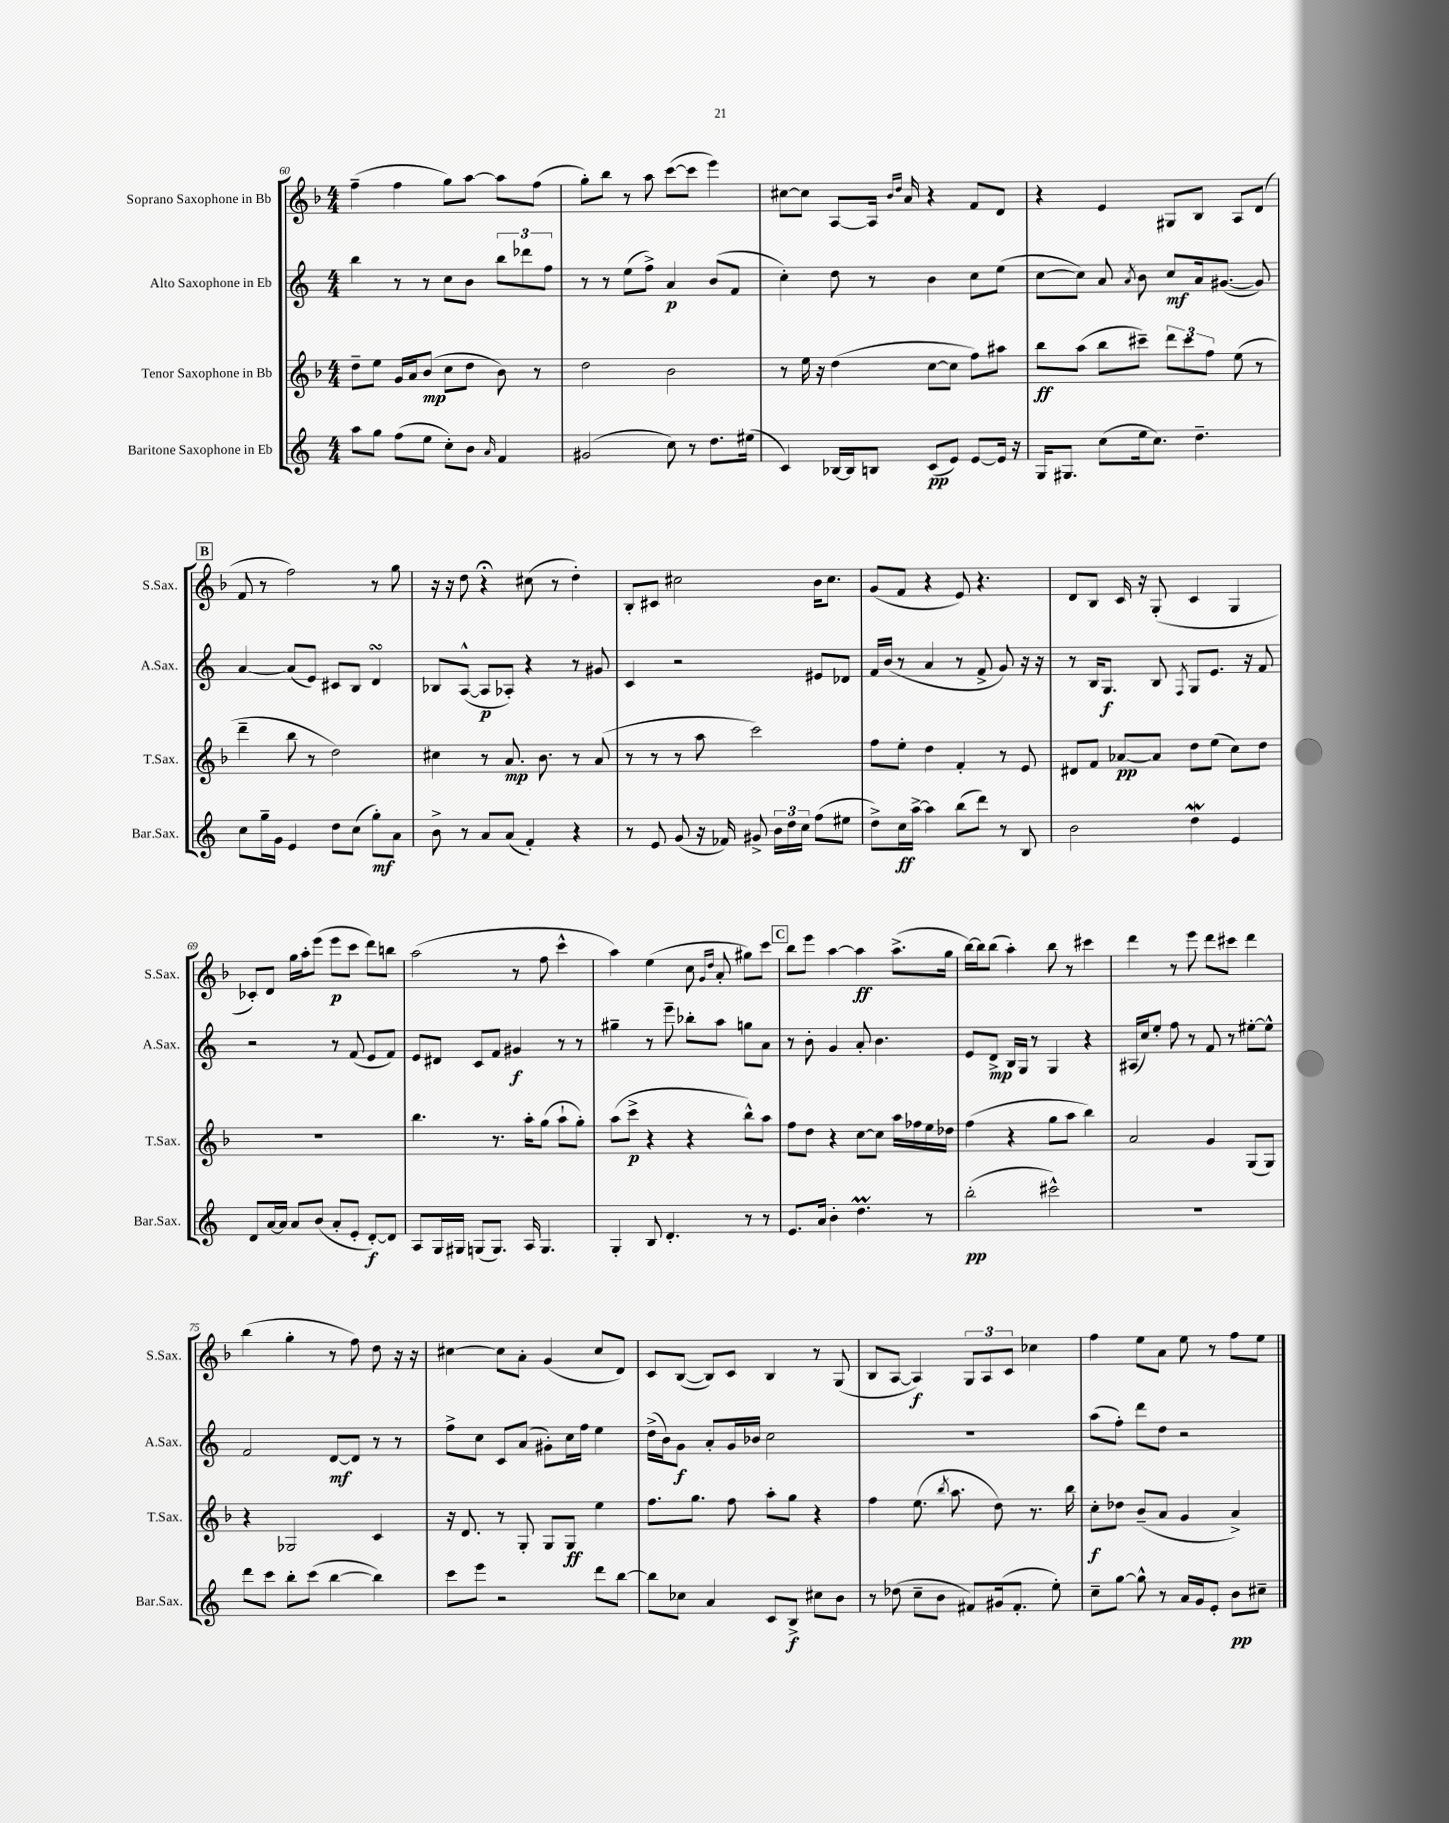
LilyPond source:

<<
\new StaffGroup <<
\new Staff = "s0" \with { instrumentName = "Soprano Saxophone in Bb" shortInstrumentName = "S.Sax." } {
    \clef treble \key f \major \numericTimeSignature \time 4/4
    \autoBeamOff f''4--( f''4 g''8[) a''8]~ a''8[ f''8]( |
    g''8[-.) bes''8] r8 a''8 c'''8[~( c'''8] e'''4) |
    cis''8[~ cis''8] a8[~ a16] \grace { bes'16[ d''16] } a'16 r4 f'8[ d'8] |
    r4 e'4 gis8[ bes8] a8[ d'8]( |
    \mark \markup { \box "B" } f'8 r8 f''2) r8 g''8 |
    r16 r16 d''8 r4\fermata cis''8( r8 d''4-.) |
    bes8[-. cis'8] cis''2 bes'16[ cis''8.] |
    g'8[( f'8] r4 e'8) r4. |
    d'8[ bes8] c'16 r16 g8-.( c'4 g4 |
    ces'8[-.) d'8] g''16[ a''16-. e'''8]( e'''8[\p c'''8] d'''8[) b''8] |
    a''2( r8 f''8 c'''4-^ |
    a''4) e''4( c''8 \grace { g'16[ d''16] } a'8-. gis''8[) c'''8] |
    \mark \markup { \box "C" } bes''8[ e'''8] a''4~ a''4\ff a''8.[->( g''16] |
    bes''16[~) bes''16 bes''8]( a''4-.) bes''8 r8 cis'''4 |
    d'''4 r8 e'''8 d'''8[ cis'''8] d'''4 |
    bes''4( g''4-. r8 f''8) d''8 r16 r16 |
    cis''4~ cis''8[ a'8]-. g'4( cis''8[ d'8]) |
    c'8[ bes8]~( bes8[) c'8] bes4 r8 g8( |
    bes8[ a8]~ a4\f) \tuplet 3/2 { g8[ a8 c'8] } ces''4 |
    f''4 e''8[ a'8] e''8 r8 f''8[ e''8] \bar "|." |
}
\new Staff = "s1" \with { instrumentName = "Alto Saxophone in Eb" shortInstrumentName = "A.Sax." } {
    \clef treble \key c \major \numericTimeSignature \time 4/4
    \autoBeamOff b''4 r8 r8 c''8[ b'8] \tuplet 3/2 { b''8[ des'''8 f''8] } |
    r8 r8 e''8[( f''8]->) a'4\p b'8[( f'8] |
    c''4-.) d''8 r8 b'4 c''8[ e''8]( |
    c''8[~ c''8]) a'8 \acciaccatura { a'8 } b'8 c''8[\mf a'16 gis'8.]~( gis'8) |
    \mark \markup { \box "B" } a'4~ a'8[( e'8]) cis'8[ b8] d'4\turn |
    bes8[ a8]~-^( a8[\p aes8]-.) r4 r8 gis'8 |
    c'4 r2 eis'8[ des'8] |
    f'16[ b'16]( r8 a'4 r8 f'8-> g'8) r16 r16 |
    r8 b16[ g8.]\f b8 \acciaccatura { f8 } g8[ e'8.] r16 f'8 |
    r2 r8 f'8( e'8[ f'8]) |
    e'8[ dis'8] c'8[ f'8] gis'4\f r8 r8 |
    gis''4-- r8 e'''8-- bes''8[-. a''8] g''8[ a'8] |
    \mark \markup { \box "C" } r8 b'8-. g'4 a'8-. b'4. |
    e'8[ d'8]->\mp b16[ g16] r8 g4 r4 |
    ais16[( c''16) e''8]-. f''8 r8 f'8 r8 eis''8[~-. eis''8]-^ |
    f'2 d'8[~\mf d'8] r8 r8 |
    f''8[-> c''8] c'8[ a'8]( gis'8[-.) c''16 f''16] e''4 |
    d''16[->( b'16) g'8]\f a'8[-. g'16 bes'16] c''2 |
    R1 |
    a''8[( f''8]-.) d'''8[ d''8] r2 \bar "|." |
}
\new Staff = "s2" \with { instrumentName = "Tenor Saxophone in Bb" shortInstrumentName = "T.Sax." } {
    \clef treble \key f \major \numericTimeSignature \time 4/4
    \autoBeamOff d''8[-- e''8] g'16[ a'16 bes'8]\mp( c''8[ d''8] bes'8) r8 |
    d''2 bes'2 |
    r8 e''16 r16 d''4( c''8[~ c''8] f''8[) ais''8] |
    bes''8[\ff a''8]( bes''8[ cis'''8]--) \tuplet 3/2 { d'''8[ cis'''8 f''8] } e''8( r8 |
    \mark \markup { \box "B" } d'''4-- bes''8 r8 d''2) |
    cis''4 r8 a'8.\mp bes'8. r8 a'8( |
    r8 r8 r8 a''8 c'''2) |
    f''8[ e''8]-. d''4 f'4-. r8 e'8 |
    dis'8[ f'8] aes'8[~\pp aes'8] d''8[ e''8]( c''8[) d''8] |
    R1 |
    bes''4. r8. a''16[-. g''8]( a''8[-! g''8]-.) |
    a''8[( c'''8]->\p r4 r4 bes''8[-^) a''8] |
    \mark \markup { \box "C" } f''8[ d''8] r4 c''8[~ c''8] a''16[ fes''16 e''16 des''16] |
    f''4( r4 g''8[ a''8] bes''4) |
    a'2 g'4 g8[( g8]) |
    r4 ges2 c'4 |
    r16 d'8. r8 g8-. g8[ g8]\ff e''4 |
    f''8.[ g''8.] f''8 a''8[-. g''8] r4 |
    f''4 e''8.( \acciaccatura { bes''8 } a''8. d''8) r8. bes''16 |
    c''8[-.\f des''8] bes'8[--( a'8] g'4 a'4->) \bar "|." |
}
\new Staff = "s3" \with { instrumentName = "Baritone Saxophone in Eb" shortInstrumentName = "Bar.Sax." } {
    \clef treble \key c \major \numericTimeSignature \time 4/4
    \autoBeamOff a''8[ g''8] f''8[( e''8] c''8[-.) b'8] \grace { a'16 } f'4 |
    gis'2( c''8) r8 d''8.[ eis''16]( |
    c'4) bes16[~ bes16 b8] c'8[\pp( e'8]) e'8[~ e'16] r16 |
    g16[ gis8.] c''8[( e''16 c''8.]) d''4.-- |
    \mark \markup { \box "B" } c''8[ g''16-- g'16] e'4 d''8[ c''8]( g''8[-.\mf) a'8] |
    b'8-> r8 a'8[ a'8]( f'4-.) r4 |
    r8 e'8 g'8( r16 fes'16) gis'8-> \tuplet 3/2 { b'16[ d''16 c''16] } f''8[( eis''8] |
    d''8[->) c''16\ff a''16]~-> a''4 b''8[( d'''8]) r8 b8 |
    b'2 d''4\mordent e'4 |
    d'8[ a'16~ a'16] a'8[ b'8]( a'8[-. e'8]-. d'8[~-.\f) d'8] |
    a8[ g16 gis16] g8[( g8.]) a16 g4. |
    g4-. b8 d'4.-. r8 r8 |
    \mark \markup { \box "C" } e'8.[ a'16] b'4-. d''4.\prall r8 |
    b''2-.\pp( cis'''2-^) |
    r1 |
    d'''8[ c'''8] b''8[-. c'''8]( b''4~ b''4) |
    c'''8[ e'''8] r2 d'''8[ b''8]~ |
    b''8[ ces''8] a'4 c'8[ b8]->\f cis''8[ b'8] |
    r8 des''8( c''8[-- b'8] fis'8[) gis'16( fis'8.]-. e''8-.) |
    c''8[-- g''8]~ g''8-^ r8 a'16[ g'16 e'8]-. b'8[\pp cis''8]-- \bar "|." |
}
>>
>>
\layout { \context { \Score currentBarNumber = #60 } }
